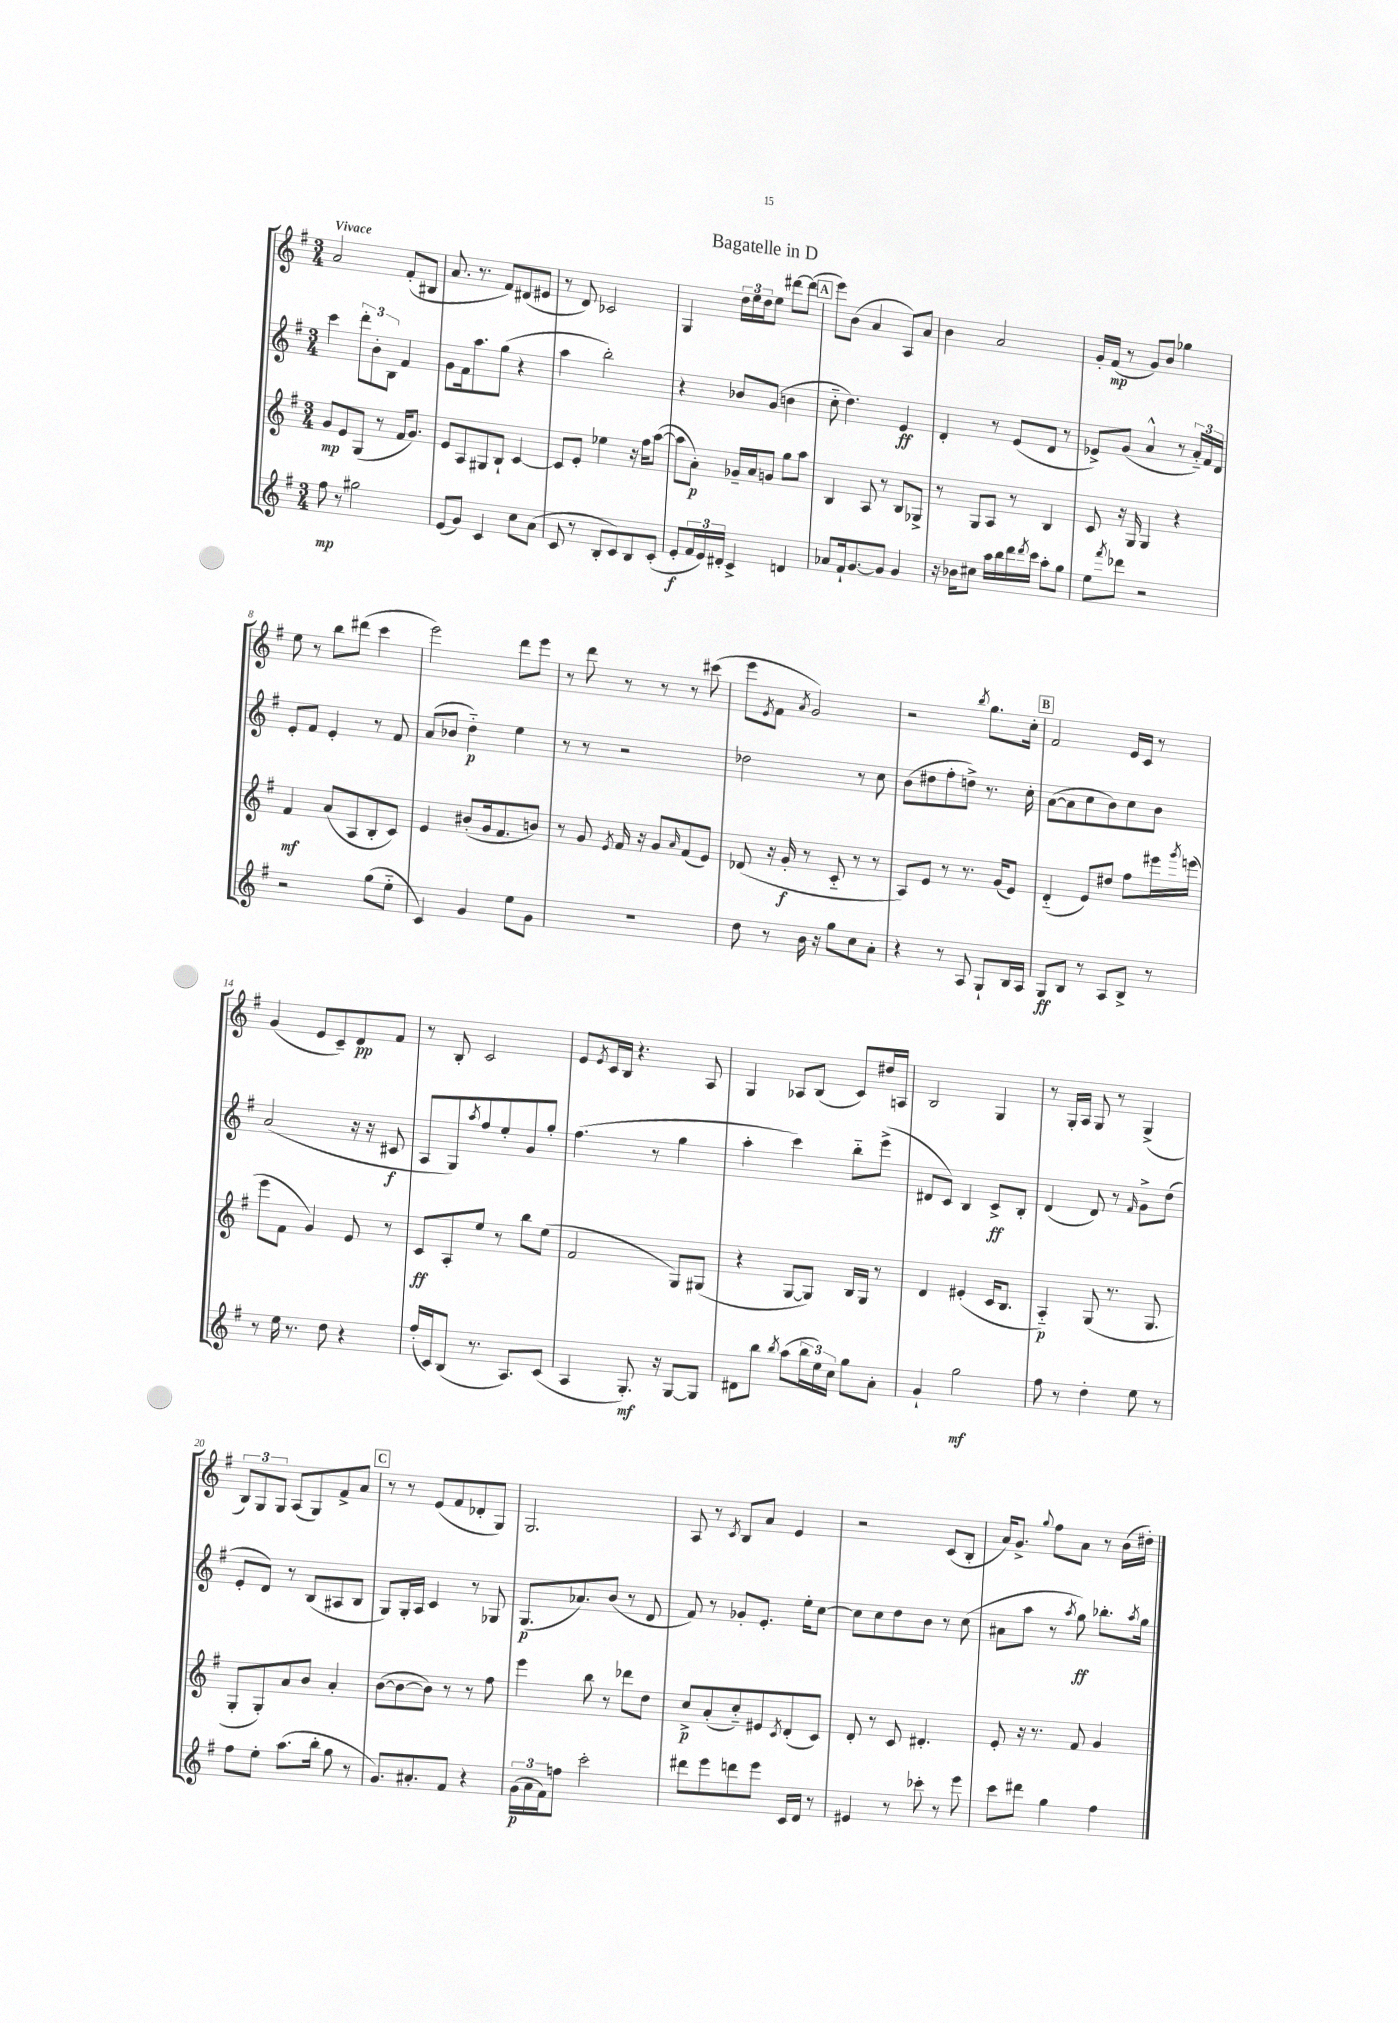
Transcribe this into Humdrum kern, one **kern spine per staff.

**kern	**dynam	**kern	**dynam	**kern	**dynam	**kern	**dynam
*part4	*part4	*part3	*part3	*part2	*part2	*part1	*part1
*staff4	*staff4	*staff3	*staff3	*staff2	*staff2	*staff1	*staff1
*clefG2	*	*clefG2	*	*clefG2	*	*clefG2	*
*k[f#]	*	*k[f#]	*	*k[f#]	*	*k[f#]	*
*M3/4	*	*M3/4	*	*M3/4	*	*M3/4	*
=1	=1	=1	=1	=1	=1	=1	=1
!	!	!	!	!	!	!LO:TX:a:B:t=Vivace	!
8ff#\	mp	8g/L	mp	4ccc\	.	2a/	.
8r	.	8e/	.	.	.	.	.
2gg#X\	.	(8G/J	.	12ddd'\L	.	.	.
.	.	.	.	12b'\	.	.	.
.	.	8r	.	.	.	.	.
.	.	.	.	12B\J	.	.	.
.	.	16f#/KL	.	4f#/	.	(8f#'/L	.
.	.	8.g/J)	.	.	.	.	.
.	.	.	.	.	.	8B#X/J	.
=2	=2	=2	=2	=2	=2	=2	=2
(8e/L	.	8e/L	.	8g\L	.	8.a/	.
8g/J)	.	8A/	.	16f#\k	.	.	.
.	.	.	.	8.aa\	.	8.r	.
4c/	.	8G#X/	.	.	.	.	.
.	.	8B`/J	.	(8gg\J	.	8f#/L)	.
8cc\L	.	[4c/	.	4r	.	(8d#X/	.
(8a\J	.	.	.	.	.	8e#X/J	.
=3	=3	=3	=3	=3	=3	=3	=3
8c/	.	8c/L]	.	4aa\	.	8r	.
8r	.	8e'/J	.	.	.	8d/)	.
8B'/L	.	4ee-X\	.	2bb'\)	.	2c-X/	.
8c/)	.	.	.	.	.	.	.
8B/	.	16r	.	.	.	.	.
.	.	16ff#\KL	.	.	.	.	.
(8c'/J	.	([8aa\J	.	.	.	.	.
=4	=4	=4	=4	=4	=4	=4	=4
8e'/L	f	8aa\L]	.	4r	.	4G/	.
24f#/L	.	8a'\J)	p	.	.	.	.
24e/)	.	.	.	.	.	.	.
24d#X'/JJ	.	.	.	.	.	.	.
4c^/	.	16g-X~/LL	.	8b-X/L	.	24dd\LL	.
.	.	.	.	.	.	24ee\	.
.	.	16a/J	.	.	.	.	.
.	.	.	.	.	.	24dd\J	.
.	.	8gn/J	.	(8g/J	.	8ee\J	.
4dn/	.	8gg\L	.	4bn\	.	[8ddd#X\L	.
.	.	8aa\J	.	.	.	(8ddd#\J]	.
!!LO:REH:place=s1:t=A
=5	=5	=5	=5	=5	=5	=5	=5
8a-X/L	.	4B/	.	8cc\	.	8eee\L)	.
16f#`/k	.	.	.	4.dd\)	.	(8b\J	.
[8.g/	.	.	.	.	.	.	.
.	.	8A/	.	.	.	4a/	.
8g/J]	.	8r	.	.	.	.	.
4g/	.	8B/L	.	4e/	ff	8A/L)	.
.	.	8G-X^/J	.	.	.	8a/J	.
=6	=6	=6	=6	=6	=6	=6	=6
16r	.	8r	.	4d'/	.	4b\	.
16b-X\KL	.	.	.	.	.	.	.
8cc#X\J	.	8G/L	.	.	.	.	.
16aa\LL	.	8A/J	.	8r	.	2a/	.
16bb\	.	.	.	.	.	.	.
16ddd\	.	8r	.	(8e/L	.	.	.
8qddd/	.	.	.	.	.	.	.
16ccc\JJ	.	.	.	.	.	.	.
8aa'\L	.	4B/	.	8d/J	.	.	.
8gg\J	.	.	.	8r	.	.	.
=7	=7	=7	=7	=7	=7	=7	=7
8ee\L	.	8c/	.	8e-X^/L)	.	16g'/LL	.
.	.	.	.	.	.	(16f#/JJ	mp
8qfff#/	.	.	.	.	.	.	.
8ddd-X\J	.	16r	.	(8g/J	.	8r	.
.	.	16G/	.	.	.	.	.
2r	.	4G/	.	4a^^/	.	8g/L)	.
.	.	.	.	.	.	8b/J	.
.	.	4r	.	8r	.	4gg-X\	.
.	.	.	.	24a/LL)	.	.	.
.	.	.	.	24f#/	.	.	.
.	.	.	.	24d/JJ	.	.	.
!!LO:LB:g=z
=8	=8	=8	=8	=8	=8	=8	=8
2r	.	4f#/	mf	8e'/L	.	8ee\	.
.	.	.	.	8f#/J	.	8r	.
.	.	(8a/L	.	4e'/	.	8bb\L	.
.	.	8A/	.	.	.	(8ddd#X\J	.
(8gg\L	.	8B'/	.	8r	.	4ccc\	.
8ee\J	.	8c/J)	.	8f#/	.	.	.
=9	=9	=9	=9	=9	=9	=9	=9
4c/)	.	4e/	.	(8a/L	.	2eee\)	.
.	.	.	.	8b-X/J	.	.	.
4g/	.	(8b#X'/L	.	4dd\)	p	.	.
.	.	16g/k	.	.	.	.	.
.	.	8.f#/	.	.	.	.	.
8ee\L	.	.	.	4ee\	.	8ddd\L	.
8g\J	.	8bn/J)	.	.	.	8eee\J	.
=10	=10	=10	=10	=10	=10	=10	=10
2.r	.	8r	.	8r	.	8r	.
.	.	8g/	.	8r	.	8ddd\	.
.	.	8qe/	.	.	.	.	.
.	.	16f#/	.	2r	.	8r	.
.	.	16r	.	.	.	.	.
.	.	8g/L	.	.	.	8r	.
.	.	16qqa/	.	.	.	.	.
.	.	(8f#/	.	.	.	8r	.
.	.	8e/J)	.	.	.	(8ccc#X\	.
=11	=11	=11	=11	=11	=11	=11	=11
8dd\	.	(8d-X/	.	2dd-X\	.	8eee\L	.
.	.	.	.	.	.	8qe/	.
8r	.	16r	.	.	.	8f#\J	.
.	.	16g'/	f	.	.	.	.
.	.	.	.	.	.	8qa/	.
16b\	.	8r	.	.	.	2g/)	.
16r	.	.	.	.	.	.	.
8gg\L	.	8c/	.	.	.	.	.
8cc\	.	8r	.	8r	.	.	.
8a'\J	.	8r	.	8cc\	.	.	.
=12	=12	=12	=12	=12	=12	=12	=12
4r	.	8A/L)	.	(8b\L	.	2r	.
.	.	8e/J	.	8dd#X\	.	.	.
8r	.	8r	.	8ff#'\	.	.	.
8A/	.	8.r	.	8ddn^\J)	.	.	.
.	.	.	.	.	.	8qbb/	.
8G`/L	.	.	.	8.r	.	8.gg\L	.
.	.	(16g/KL	.	.	.	.	.
16B/L	.	8e/J)	.	.	.	.	.
16A/JJ	.	.	.	16cc'\	.	16cc'\Jk	.
!!LO:REH:place=s1:t=B
=13	=13	=13	=13	=13	=13	=13	=13
8G/L	ff	(4d/	.	([8a\L	.	2f#/	.
8B/J	.	.	.	8a\]	.	.	.
8r	.	8e/L)	.	8cc\	.	.	.
8A/L	.	8dd#X/J	.	8b\)	.	.	.
8B^/J	.	8ff#\L	.	8cc\	.	16e/LL	.
.	.	.	.	.	.	16c/JJ	.
8r	.	16eee#X\L	.	8b\J	.	8r	.
.	.	8qggg/	.	.	.	.	.
.	.	(16eeen\JJ	.	.	.	.	.
!!LO:LB:g=z
=14	=14	=14	=14	=14	=14	=14	=14
8r	.	8eee\L	.	(2a/	.	(4g/	.
16ee\	.	8f#\J	.	.	.	.	.
8.r	.	.	.	.	.	.	.
.	.	4g/)	.	.	.	8e/L	.
8dd\	.	.	.	.	.	8c~/)	.
4r	.	8e/	.	16r	.	8d/	pp
.	.	.	.	16r	.	.	.
.	.	8r	.	8c#X/	f	8f#/J	.
=15	=15	=15	=15	=15	=15	=15	=15
(16ff#'/LL	.	8c/L	ff	8A/L	.	8r	.
16c/J)	.	.	.	.	.	.	.
(8B/J	.	8A'/	.	8G/)	.	8B'/	.
.	.	.	.	8qaa/	.	.	.
8.r	.	8ee/J	.	8ff#/	.	2c/	.
.	.	8r	.	8ee'/	.	.	.
8.A/L)	.	.	.	.	.	.	.
.	.	8bb\L	.	8g/	.	.	.
(8c/J	.	(8ee\J	.	8gg'/J	.	.	.
=16	=16	=16	=16	=16	=16	=16	=16
4A/	.	2f#/	.	(4.ff#\	.	8e/L	.
.	.	.	.	.	.	8qe/	.
.	.	.	.	.	.	16c/L	.
.	.	.	.	.	.	16B/JJ	.
8.G'/)	mf	.	.	.	.	4.r	.
.	.	.	.	8r	.	.	.
16r	.	.	.	.	.	.	.
[8G/L	.	8G/L)	.	4gg\	.	.	.
8G/J]	.	(8G#X/J	.	.	.	8A/	.
=17	=17	=17	=17	=17	=17	=17	=17
8d#X\L	.	4r	.	4aa'\	.	4G/	.
8bb\J	.	.	.	.	.	.	.
8qbb/	.	.	.	.	.	.	.
(8aa\L	.	[8G/L	.	4ccc\)	.	8A-X/L	.
24bb\L	.	8G/J])	.	.	.	(8B/J	.
24ee\)	.	.	.	.	.	.	.
24cc\JJ	.	.	.	.	.	.	.
8gg\L	.	16B/LL	.	8bb\L	.	8c/L)	.
.	.	16G/JJ	.	.	.	.	.
8a'\J	.	8r	.	(8eee^\J	.	16dd#X/L	.
.	.	.	.	.	.	16An/JJ	.
=18	=18	=18	=18	=18	=18	=18	=18
4g`/	.	4d/	.	8d#X/L	.	2B/	.
.	.	.	.	8c/J)	.	.	.
2gg\	mf	(4e#X'/	.	4B/	.	.	.
.	.	16c/KL	.	8c^/L	ff	4G/	.
.	.	8.B/J	.	.	.	.	.
.	.	.	.	8B'/J	.	.	.
=19	=19	=19	=19	=19	=19	=19	=19
8ff#\	.	4A/)	p	(4d/	.	8r	.
8r	.	.	.	.	.	16G'/LL	.
.	.	.	.	.	.	16A/JJ	.
4dd'\	.	(8G/	.	8d/)	.	8G/	.
.	.	8.r	.	8r	.	8r	.
.	.	.	.	16qqf#/	.	.	.
8ee\	.	.	.	8g^\L	.	(4G^/	.
.	.	8.G/	.	.	.	.	.
8r	.	.	.	(8dd\J	.	.	.
!!LO:LB:g=z
=20	=20	=20	=20	=20	=20	=20	=20
8ff#\L	.	8G'/L	.	8e'/L	.	12B/L)	.
.	.	.	.	.	.	12G/	.
8ee'\J	.	8G'/)	.	8d/J)	.	.	.
.	.	.	.	.	.	12G/J	.
(8.aa\L	.	8a/	.	8r	.	(8A/L	.
.	.	8b/J	.	(8B/L	.	8G/)	.
16bb'\Jk	.	.	.	.	.	.	.
8gg\	.	4a'/	.	8A#X/	.	8f#^/	.
8r	.	.	.	8B/J	.	8a/J	.
!!LO:REH:place=s1:t=C
=21	=21	=21	=21	=21	=21	=21	=21
8.g/L)	.	([8b\L	.	8G/L)	.	8r	.
.	.	8b\_	.	16G'/L	.	8r	.
8.a#X'/	.	.	.	16A/JJ	.	.	.
.	.	8b\J])	.	4c/	.	(8e/L	.
8f#/J	.	8r	.	.	.	8f#/	.
4r	.	8r	.	8r	.	8d-X'/	.
.	.	8ff#\	.	8G-X/	.	8G/J)	.
=22	=22	=22	=22	=22	=22	=22	=22
(24g\LL	p	4eee\	.	(8.G/L	p	2.G/	.
24a\	.	.	.	.	.	.	.
24f#\J)	.	.	.	.	.	.	.
8ffn\J	.	.	.	.	.	.	.
.	.	.	.	8.a-X/)	.	.	.
2ccc'\	.	8bb\	.	.	.	.	.
.	.	8r	.	(8b/J	.	.	.
.	.	8ddd-X\L	.	8r	.	.	.
.	.	8dd\J	.	8d/	.	.	.
=23	=23	=23	=23	=23	=23	=23	=23
8ddd#X\L	.	8cc^/L	p	8f#/)	.	8A/	.
8eee\	.	(8a'/	.	8r	.	8r	.
.	.	.	.	.	.	8qc/	.
8dddn\	.	8cc/)	.	8g-X'/L	.	8B/L	.
8eee\J	.	8e#X/	.	8.e'/J	.	8a/J	.
.	.	8qc/	.	.	.	.	.
16c/LL	.	(8d'/	.	.	.	4e/	.
16d/JJ	.	.	.	16ee'\KL	.	.	.
8r	.	8c/J)	.	[8cc\J	.	.	.
=24	=24	=24	=24	=24	=24	=24	=24
4e#X/	.	8d'/	.	8cc\L]	.	2r	.
.	.	8r	.	8cc\	.	.	.
8r	.	8c/	.	8dd\	.	.	.
8ccc-X'\	.	4.d#X'/	.	8b\J	.	.	.
8r	.	.	.	8r	.	(8c/L	.
8eee\	.	.	.	(8cc\	.	8B'/J	.
=25	=25	=25	=25	=25	=25	=25	=25
8ccc\L	.	8e'/	.	8a#X\L	.	16a/KL)	.
.	.	.	.	.	.	8.g^/J	.
8ddd#X\J	.	16r	.	8aa\J	.	.	.
.	.	8.r	.	.	.	.	.
.	.	.	.	.	.	8qqgg/	.
4gg\	.	.	.	8r	.	8ff#\L	.
.	.	.	.	8qaa/	.	.	.
.	.	8f#/	.	8gg\)	ff	8a\J	.
4ff#\	.	4g/	.	8.bb-X'\L	.	8r	.
.	.	.	.	.	.	(16b\LL	.
.	.	.	.	8qaa/	.	.	.
.	.	.	.	16gg\Jk	.	16dd#X'\JJ)	.
==	==	==	==	==	==	==	==
*-	*-	*-	*-	*-	*-	*-	*-
